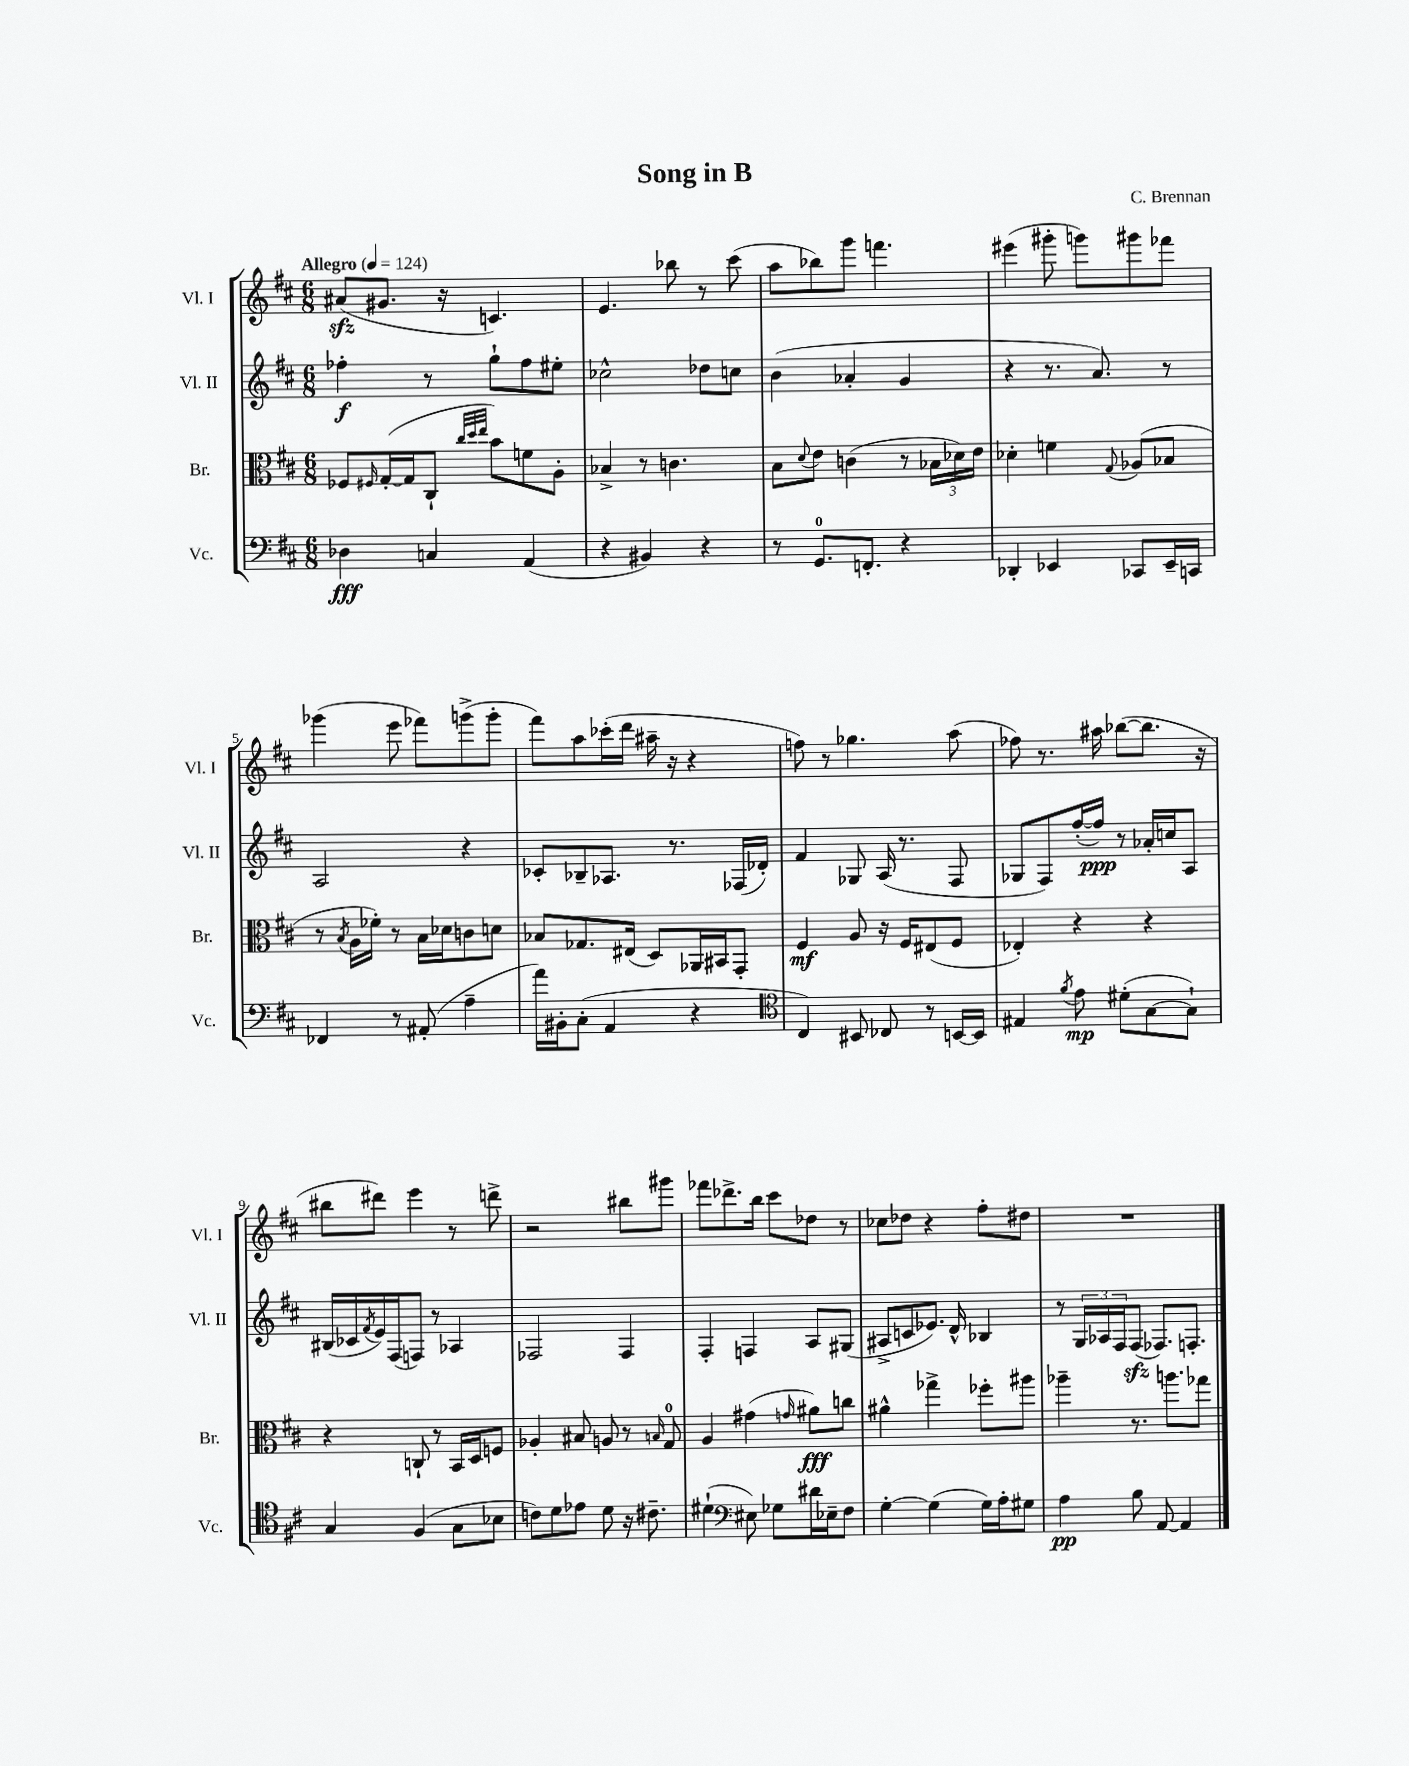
\header { title = "Song in B" composer = "C. Brennan" }
<<
\new StaffGroup <<
\new Staff = "s0" \with { instrumentName = "Vl. I" shortInstrumentName = "Vl. I" } {
    \clef treble \key d \major \numericTimeSignature \time 6/8 \tempo "Allegro" 4 = 124
    ais'8\sfz( gis'8. r16 c'4.) |
    e'4. bes''8 r8 cis'''8( |
    a''8 bes''8) g'''8 f'''4. |
    eis'''4( gis'''8-. g'''8) gis'''8 fes'''8 |
    ges'''4( e'''8 fes'''8) g'''8->( g'''8-. |
    fis'''8) a''8 ces'''16-.( d'''16 ais''16-- r16 r4 |
    f''8) r8 ges''4. a''8( |
    fes''8) r8. ais''16 bes''8~( bes''8. r16 |
    bis''8 dis'''8) e'''4 r8 d'''8-> |
    r2 bis''8 gis'''8 |
    fes'''8 des'''8.-> b''16 cis'''8 des''8 r8 |
    ces''8 des''8 r4 fis''8-. dis''8 |
    R2. \bar "|." |
}
\new Staff = "s1" \with { instrumentName = "Vl. II" shortInstrumentName = "Vl. II" } {
    \clef treble \key d \major \numericTimeSignature \time 6/8
    fes''4-.\f r8 g''8-! fes''8 eis''8-. |
    ces''2-^ des''8 c''8 |
    b'4( aes'4-. g'4 |
    r4 r8. a'8.) r8 |
    a2 r4 |
    ces'8-. bes8-- aes8. r8. fes16( des'16-.) |
    fis'4 ges8 a16( r8. fis8 |
    ges8 fis8) fis''16~-.( fis''16\ppp) r8 aes'16-. c''16 a8 |
    bis16( ces'16 \acciaccatura { fis'8 } e'16) fis16( f8) r8 aes4 |
    fes2 fes4 |
    fis4-. f4 a8 gis8( |
    ais8-> c'8 ees'8.) d'16-^ bes4 |
    r8 \tuplet 3/2 { g16 aes16 fis16 } fis8\sfz( fes8.) f8.-. \bar "|." |
}
\new Staff = "s2" \with { instrumentName = "Br." shortInstrumentName = "Br." } {
    \clef alto \key d \major \numericTimeSignature \time 6/8
    fes8 \grace { fis16 } g16~-.( g16 cis8-! \grace { cis''32 d''32 e''32 } b'8) f'8 a8-. |
    bes4-> r8 c'4. |
    b8 \appoggiatura { d'8 } e'8 c'4( r8 \tuplet 3/2 { bes16 des'16) e'16 } |
    des'4-. f'4 \appoggiatura { g8 } aes8( bes8 |
    r8 \acciaccatura { b8 } a16 fes'16-.) r8 b16 des'16 c'8 d'8 |
    bes8 ges8. eis16( d8) aes,16 bis,16 g,8-. |
    fis4\mf a8 r16 fis16 eis8( fis8 |
    ees4-.) r4 r4 |
    r4 c8-! r8 b,16 d16 f8 |
    aes4-. bis8 a8 r8 \grace { b16 } g8-0 |
    a4 gis'4( \grace { g'16 } ais'8\fff) c''8 |
    ais'4-^ ges''4-> fes''8-. ais''8 |
    aes''4-- r8. a''8. ges''8 \bar "|." |
}
\new Staff = "s3" \with { instrumentName = "Vc." shortInstrumentName = "Vc." } {
    \clef bass \key d \major \numericTimeSignature \time 6/8
    des4\fff c4 a,4( |
    r4 bis,4) r4 |
    r8 g,8.-0 f,8.-. r4 |
    des,4-. ees,4 ces,8 ees,16-- c,16 |
    fes,4 r8 ais,8-.( a4-- |
    a'16) bis,16-. cis8-.( a,4 r4 |
    \clef tenor cis4) bis,8 ces8 r8 b,16~ b,16 |
    eis4 \acciaccatura { fis'8 } e'8\mp dis'8-.( g8~ g8-!) |
    g4 fis4( g8 bes8 |
    c'8) d'8 ees'8 d'8 r16 cis'8.-- |
    dis'4-!( \clef bass eis8) ges8 dis'16 ees16-- fis8 |
    g4~-. g4( g16) a16-. gis8 |
    a4\pp b8 a,8~ a,4 \bar "|." |
}
>>
>>
